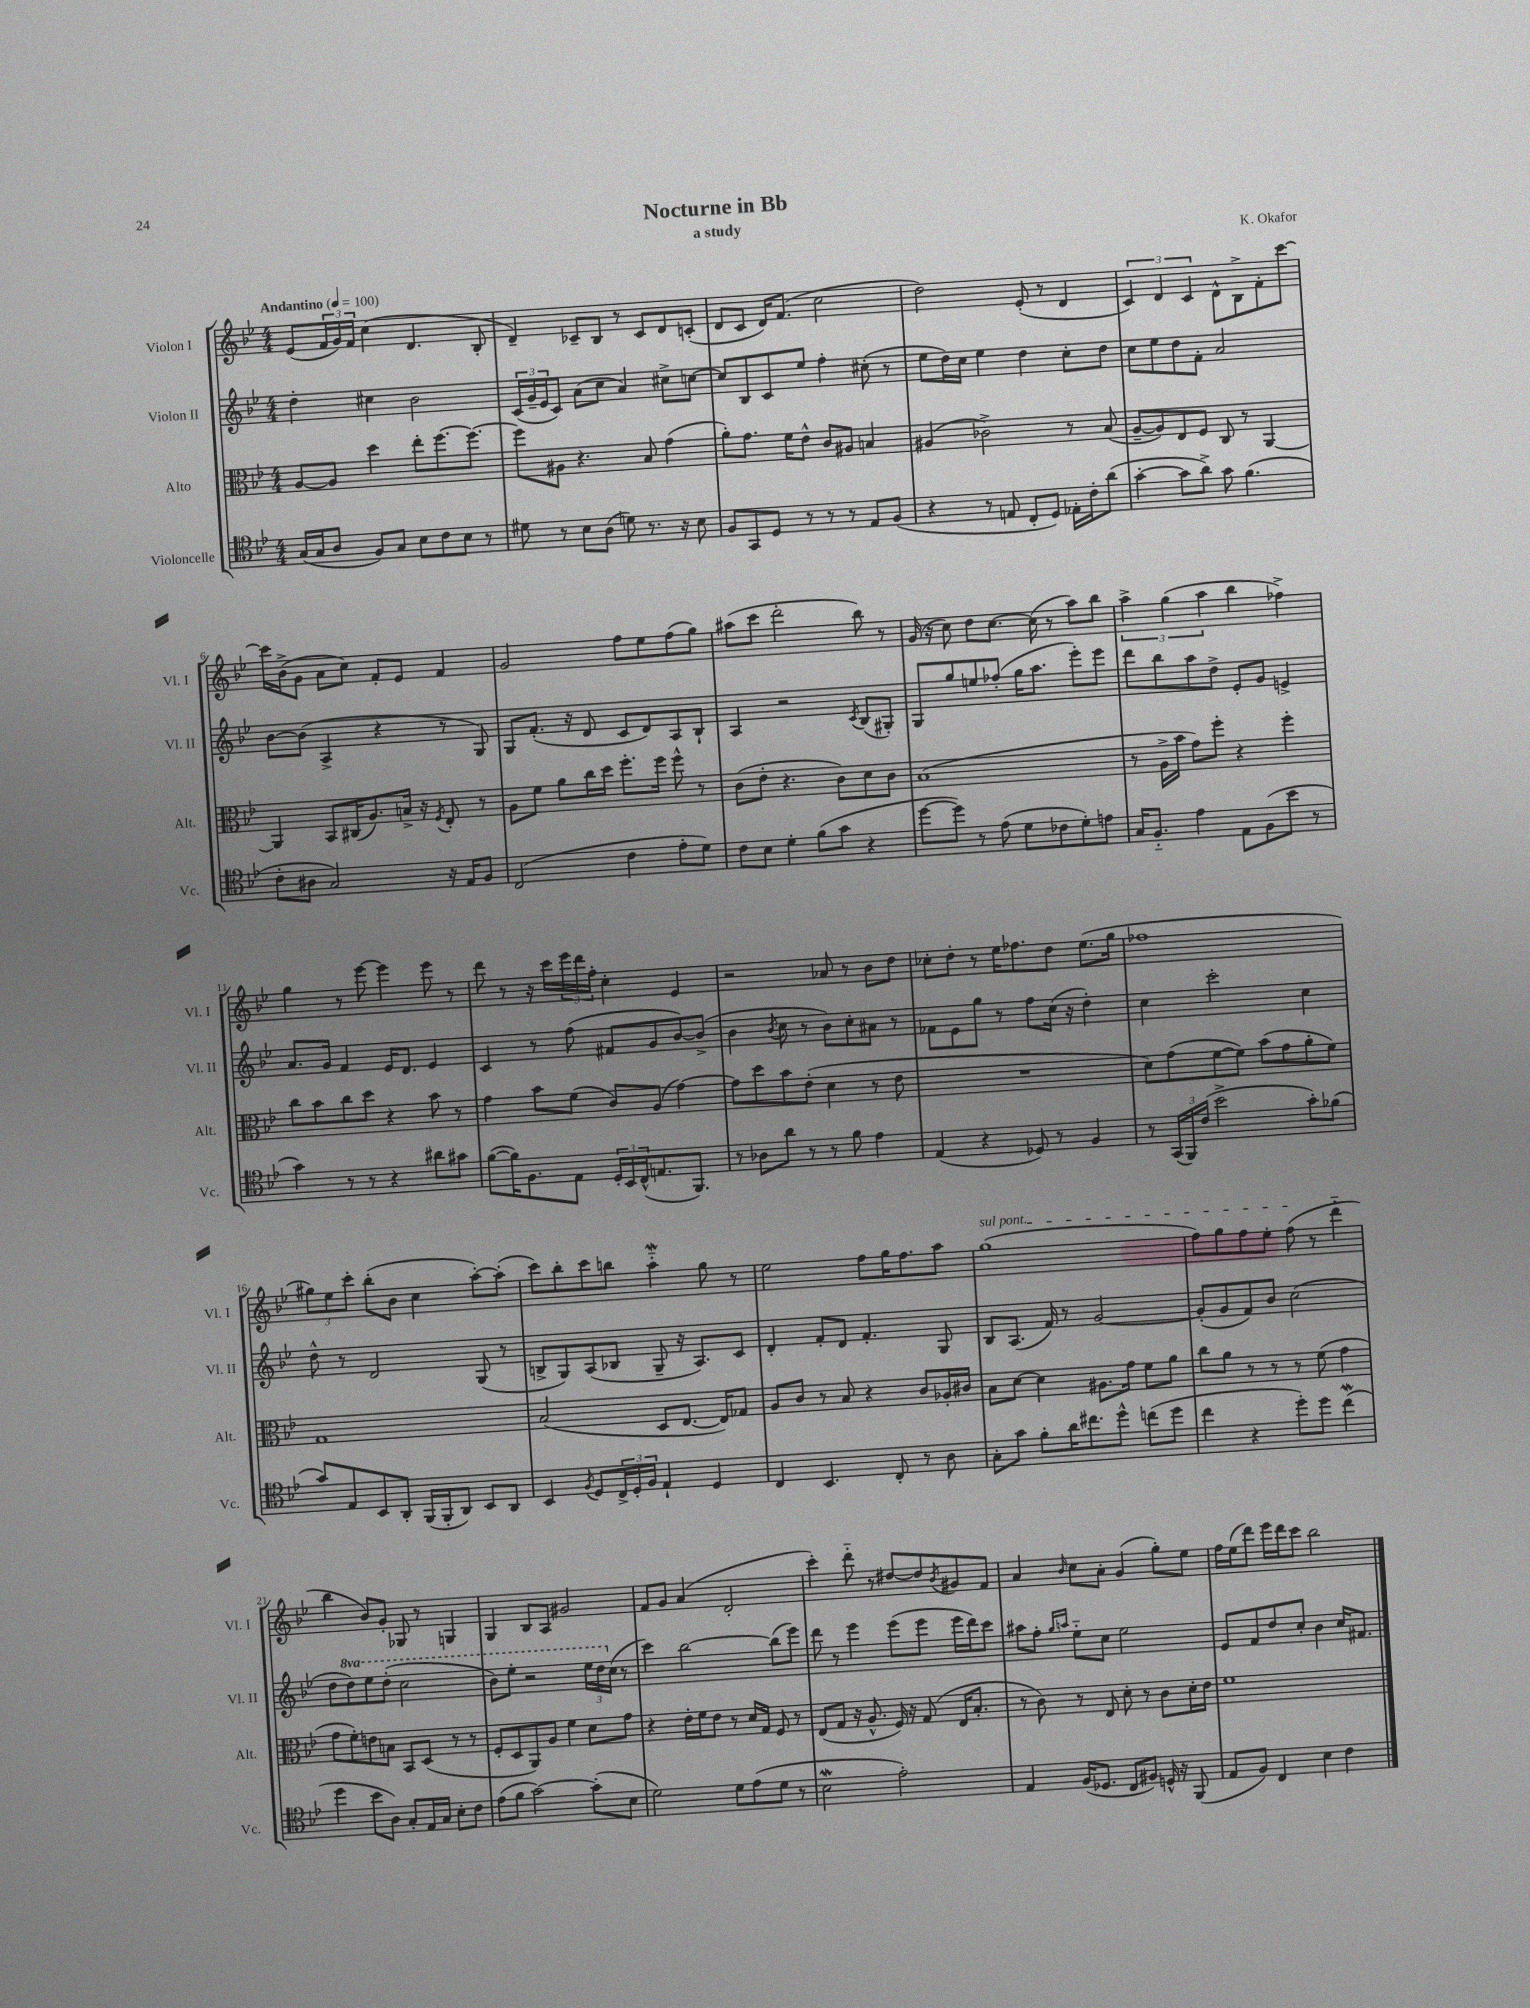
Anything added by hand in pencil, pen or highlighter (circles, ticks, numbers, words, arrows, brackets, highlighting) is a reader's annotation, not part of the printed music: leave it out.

**kern	**kern	**kern	**kern
*part4	*part3	*part2	*part1
*staff4	*staff3	*staff2	*staff1
*I"Violoncelle	*I"Alto	*I"Violon II	*I"Violon I
*I'Vc.	*I'Alt.	*I'Vl. II	*I'Vl. I
*clefC4	*clefC3	*clefG2	*clefG2
*k[b-e-]	*k[b-e-]	*k[b-e-]	*k[b-e-]
*M4/4	*M4/4	*M4/4	*M4/4
*MM100	*MM100	*MM100	*MM100
=1	=1	=1	=1
!	!	!	!LO:TX:a:B:t=Andantino
(16G/LL	[8A/L	4dd'\	(8e-/L
16G/J	.	.	.
8A/J	8A/J]	.	24f/L
.	.	.	24g/)
.	.	.	24f/JJ
8F/L)	4dd\	4cc#X\	(4cc\
8G/J	.	.	.
8B-\L	8ee-'\L	2b-\	4.d/
8c\	[8.ff\	.	.
8B-\J	.	.	.
.	8.ff\J_	.	.
8r	.	.	8B-'/
=2	=2	=2	=2
8d#X\	8ff\L]	(24c/LL	4d~/)
.	.	24g~/	.
.	.	24e-/J	.
8r	8A#X\J	8c/J)	.
8B-\L	4.r	(8a\L	8c-X~/L
(8A\J	.	8cc\J	8B-/J
8dn\)	.	4a/)	8r
8.r	8B-/	.	8c-/L
.	(4g\	8cc#X^\L	8d/
16r	.	.	.
8B-\	.	[8ccn\J	(8cn'/J
=3	=3	=3	=3
8F/L	8a'\L)	8cc/L]	8d/L
8GG/	8.g\J	8B-/	8c/J
8D/J	.	8c/	16d/KL)
.	16f\KL	.	(8.f/J
8r	8e-^^\J	8ee-/J	.
8r	8c/L	4ff'\	2cc\
8r	8A#X/J	.	.
8E-/L	4Bn/	(8cc#X'\	.
(8F/J	.	8r	.
=4	=4	=4	=4
4r	(4A#X/	8ee-\L	2dd\)
.	.	16dd\L)	.
.	.	16cc\JJ	.
8r	2c-X^\)	4ee-\	.
8En/	.	.	.
8C'/L	.	4dd\	(8e-'/
8D/J)	.	.	8r
16E-X'\LL	8r	8cc'\L	4d/
16c'\J	.	.	.
(8a\J	(8B-/	8dd\J	.
=5	=5	=5	=5
[4g'\	[8A~/L	8cc\L	6c/)
.	8A/])	8ee-\	.
.	.	.	6d/
8g\L]	8E-/	8dd\	.
.	.	.	6c/
8a^\J)	8F/J	8f'\J	.
8g\	8C/	2a/	8d^^\L
(4.f\	8r	.	8B-^\
.	[4AA/	.	8f'\
.	.	.	[8ccc\J
!!LO:LB:g=z
=6	=6	=6	=6
8c'\L	4AA/]	[8b-\L	16ccc\LL]
.	.	.	(16b-^\J
8A#X\J	.	(8b-\J]	8g\J
2G/)	8BB-/L	4A^/	8a\L
.	(16C#X/K	.	8cc\J)
.	8.A/)	.	.
.	.	4r	8f'/L
.	16Bn^/Jk	.	8e-/J
.	16r	.	.
.	8qF/	.	.
16r	8E-'/	8r	4f/
16E-/KL	.	.	.
8F/J	8r	8G/)	.
=7	=7	=7	=7
(2C/	8A\L	8G/L	2g/
.	8f\J	(8.f'/J	.
.	8a\L	.	.
.	.	16r	.
.	16cc\L	8d/	.
.	16dd\JJ	.	.
4c\	8.ff'\L	8c/L	8ff\L
.	.	8d/)	8ee-\
.	16ff\Jk	.	.
8e-'\L	8ff^^\	8A/	(8ff\
8d\J)	8r	8B-`/J	8gg\J)
=8	=8	=8	=8
8c\L	(8c\L	4A/	(8aa#X\L
8B-\J	8e-'\J	.	8ccc\J
4d'\	4.r	2r	2ddd'\
(8f\L	.	.	.
8g\J	8c\L)	.	.
.	.	8qc/	.
4r	8d\	(8B-/L	8bb-\)
.	8c\J	8G#X'/J)	8r
=9	=9	=9	=9
[8dd\L	(1B-	8G/L	(16g/
.	.	.	16r
8dd\J])	.	8gg/	8cc\)
8r	.	8een/	8dd\L
(8e-\	.	(8ff-X'/J	[8.cc\J
8d\L	.	16gg\KL	.
.	.	8.aa\J	(16cc\]
8c-X\	.	.	8r
8d'\)	.	8eee-'\L)	8aa\L)
8en\J	.	8eee-\J	8bb-\J
=10	=10	=10	=10
16G/KL	8r	8ddd\L	6aa^\
8.F/J	.	.	.
.	16A^\LL	8bb-\	.
.	.	.	(6gg\
.	16b-\JJ	.	.
4e-\	8g\L)	8aa\	.
.	.	.	6aa\
.	8ff'\J	8dd^\J	.
8E-\L	4r	8e-'/L	4bb-\
(8F\	.	8g/J	.
8b-\J	4ff'\	4en^/	4ff-X^\)
8r	.	.	.
!!LO:LB:g=z
=11	=11	=11	=11
4g\)	8cc\L	8.a/L	4gg\
.	8b-\	.	.
.	.	16g/Jk	.
8r	8cc\	4f/	8r
8r	8dd\J	.	[8eee-\
4r	4r	16e-/KL	4eee-\]
.	.	8.d/J	.
8a#X\L	8b-\	4e-/	8eee-\
8g#X\J	8r	.	8r
=12	=12	=12	=12
([8f\L	4g\	4c/	8ddd\
16f\K])	.	.	8r
8.F\	.	.	.
.	8b-\L	8r	16r
.	.	.	16ccc\LL
8E-\J	(8f\J	(8ff\	24eee-\
.	.	.	24ddd\
.	.	.	24ff'\JJ
24D'/LL	8c/L)	8f#X/L	4cc'\
24BB-/	.	.	.
(24C^^/J	.	.	.
8.En/	(8A/J	8g/	.
.	[4g\)	[8b-/)	4e-/
8.FF/J)	.	.	.
.	.	(8b-^/J]	.
=13	=13	=13	=13
8r	8g\L]	4b-\	2r
8A-X\L	8dd\	.	.
.	.	8qb-/	.
8a\J	8b-\	8cc\	.
8r	(8e-'\J	8r	.
8r	4d\	8b-\L)	8a-X/
8f\	.	8cc'\	8r
4e-\	8r	8a#X\J	8b-\L
.	8e-\	8r	8dd\J
=14	=14	=14	=14
(4E-/	1r	8f-X\L	8cc-X'\L
.	.	8e-\	8dd'\J
4r	.	8gg\J	8r
.	.	8r	16ee-\KL
.	.	.	8.ff-X\
8D-X/)	.	8ff\L	.
8r	.	(16cc\Jk	8dd\J
.	.	16r	.
4F/	.	4dd'\)	(8.ee-\L
.	.	.	16gg\Jk
=15	=15	=15	=15
8r	8d\L)	4cc\	1ff-X
(24GG/LL	(8g\	.	.
24FF/)	.	.	.
(24c/JJ	.	.	.
2b-^\	[8f\	2ccc'\	.
.	8f\J])	.	.
.	(8b-\L	.	.
.	8g\	.	.
8g'\L)	8a'\	4cc\	.
(8f-X\J	8f\J)	.	.
!!LO:LB:g=z
=16	=16	=16	=16
8g/L)	1G	8dd^^\	12gg#X\L)
.	.	.	12ee-\
8E-/	.	8r	.
.	.	.	12ccc'\J
8BB-/	.	2d/	(8bb-'\L
8AA'/J	.	.	8b-\J
(16FF/LL	.	.	4cc\
16FF'/J	.	.	.
8AA/J)	.	.	.
8BB-/L	.	(8G/	[8aa'\L)
8AA/J	.	8r	(8aa'\J]
=17	=17	=17	=17
4BB-/	(2B-/	8Bn^/L	8ccc\L)
.	.	8G/)	8bb-'\
8qF/	.	.	.
8D/L	.	(8A/	8ccc\
24C^/L	.	8B-X/J	8bbn\J
24D'/	.	.	.
24F/JJ	.	.	.
4E-`/	8D/L	8G~/	4aaW\
.	[8.E-/J	16r	.
.	.	8.A/L)	.
4D/	.	.	8gg\
.	16E-/KL])	.	.
.	8G-X/J	8c/J	8r
=18	=18	=18	=18
4C/	8A/L	4d'/	2ee-\
.	8c/J	.	.
4.BB-/	8r	8f'/L	.
.	8B-/	8d/J	.
.	4r	4.f'/	8ff\L
8C'/	.	.	16gg\K
.	.	.	8.ff\
8r	8c/L	.	.
8A\	16A-X'/L	8G/	8aa\J
.	16c#X/JJ	.	.
=19	=19	=19	=19
!	!	!	!LO:TX:a:i:t=sul pont.
8G'\L	8B-\L	8B-/L	(1gg
8g\J	[8d\J	(8.A/J	.
8f'\L	4d\]	.	.
.	.	16f/)	.
16a\K	.	8r	.
8.cc#X\	.	.	.
.	8.A#X\L	[2g/	.
8dd^^\J	.	.	.
.	16g\Jk	.	.
(8ccn\L	8f\L	.	.
8dd\J	8a\J	.	.
=20	=20	=20	=20
4cc\	8cc\L	(8g'/L]	8ff\L)
.	8a\J	8g/	8gg\
4r	8r	8f/)	8ff\
.	8r	8b-/J	8ee-'\J
8dd'\L)	8r	(2cc\	(8ff\
8dd\J	(8f\	.	8r
(4ccW\	4g\	.	4ddd\
!!LO:LB:g=z
=21	=21	=21	=21
4dd\	8g\L	8dd\L	4bb-\
*	*	*8va	*
.	8f'\)	8ddd\)	.
8b-\L	8en\	8eee-\	8b-/L)
8A\J)	8Bn\J	(8ddd'\J	8g'/J
8G'/L	8BB-/L	2ccc\	8G-X/
16E-/L	(8D/J	.	8r
16G/JJ	.	.	.
8B-'\L	8r	.	4Gn/
8c\J	8r	.	.
=22	=22	=22	=22
(8e-\L	8F'/L	8bb-\L)	4G/
8f\J	8D/	8eee-'\J	.
[2g\)	8AA/)	2r	8B-/L
.	8A/J	.	8A/J
.	4f\	.	2g#X/
(8g'\L]	8d\L	24eee-\LL	.
.	.	24ddd\	.
*	*	*X8va	*
.	.	(24cc\JJ	.
8B-\J	8g\J	8r	.
=23	=23	=23	=23
2d\)	4r	4ccc\)	8f/L
.	.	.	8g/J
.	16e-'\LL	[2bb-\	(4a/
.	16f\J	.	.
.	8e-\J	.	.
8d\L	8r	.	2d'/
(8e-\	16d/LL	.	.
.	16G/JJ	.	.
8d\J	8F/	(8bb-\L]	.
8r	8r	8eee-\J)	.
=24	=24	=24	=24
2B-w\	(8E-/L	8ddd\	4ccc'\)
.	8G/J	8r	.
.	16r	4eee-\	8ddd\
.	8.A^^/	.	.
.	.	.	8r
2e-'\)	16F/)	(8eee-\L	[8dd#X/L
.	16r	.	.
.	(8G/	8eee-\J	8dd#/]
.	.	.	8qb-/
.	16E-/KL	16eee-\LL	8g#X/
.	8.B-'/J	16ddd\J)	.
.	.	8ccc\J	8f/J
=25	=25	=25	=25
4E-/	8r	8aa#X\L	4a/
.	8c\)	8ff'\J	.
.	.	16qqgg/LL	.
.	.	16qqaan/JJ	16qqb-/
(16F/KL	8r	8ee-\L	8cc\L
8.D-X/J	.	.	.
.	8E-/	8cc\J	8a'\J
8C/L	8d'\	2ee-\	(4g/
8F#X/J)	8r	.	.
16Dn^^/	8c\L	.	8gg'\L)
16r	.	.	.
(8FF/	16d'\L	.	8ee-\J
.	16e-\JJ	.	.
=26	=26	=26	=26
8E-/L	1f	8e-/L	16ff\LL
.	.	.	(16ee-\J
8F/J)	.	8f/	8ddd\J)
4C/	.	8dd/	16eee-\LL
.	.	.	16ddd\J
.	.	8cc'/J	8ccc\J
4B-\	.	4b-\	2bb-\
4c\	.	16cc/KL	.
.	.	8.f#X/J	.
==	==	==	==
*-	*-	*-	*-
